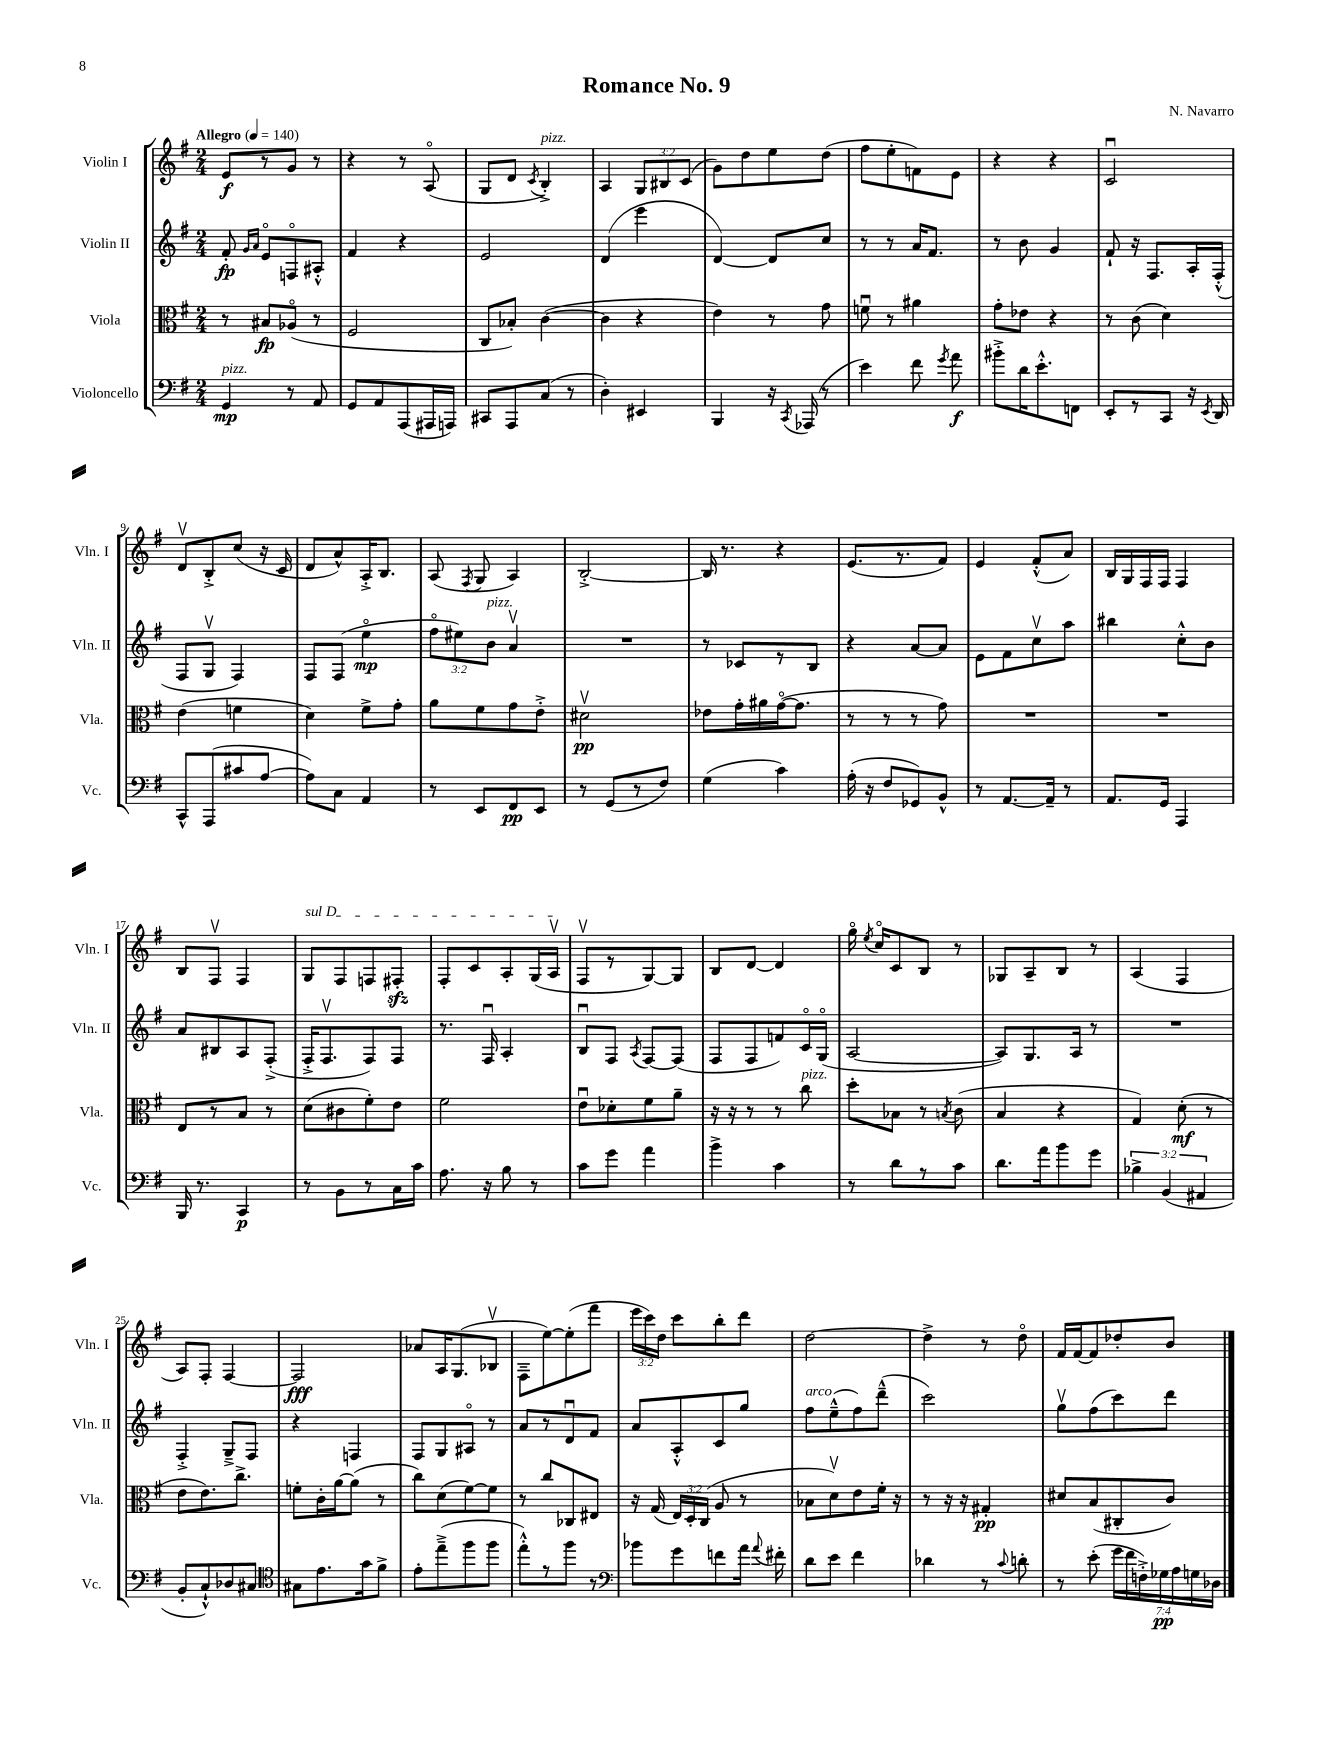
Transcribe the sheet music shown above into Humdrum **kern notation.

**kern	**kern	**kern	**kern
*staff4	*staff3	*staff2	*staff1
*clefF4	*clefC3	*clefG2	*clefG2
*k[f#]	*k[f#]	*k[f#]	*k[f#]
*M2/4	*M2/4	*M2/4	*M2/4
*MM140	*MM140	*MM140	*MM140
4GG	8r	8f#'	8e
.	.	16qqg	.
.	.	16qqa	.
.	8B#	8eo	8r
8r	(8A-o	8Fo	8g
8AA	8r	8A#'^^	8r
=	=	=	=
8GG	2F#	4f#	4r
8AA	.	.	.
(8AAA	.	4r	8r
16AAA#	.	.	(8Ao
16AAA)	.	.	.
=	=	=	=
8CC#	8C	2e	8G
8AAA	8B-')	.	8d
.	.	.	8qc
(8C	([4c	.	4B'^)
8r	.	.	.
=	=	=	=
4D')	4c]	(4d	4A
4EE#	4r	4eee	12G
.	.	.	12B#
.	.	.	(12c
=	=	=	=
4BBB	4e)	[4d)	8g)
.	.	.	8dd
16r	8r	8d]	8ee
8qCC	.	.	.
(16AAA-	.	.	.
8r	8g	8cc	(8dd
=	=	=	=
4e)	8fu	8r	8ff#
.	8r	8r	8ee'
8f#	4a#	16a	8f)
.	.	8.f#	.
8qg	.	.	.
8a	.	.	8e
=	=	=	=
8b#'^	8g'	8r	4r
16d	8e-	8b	.
8.e'^^	.	.	.
.	4r	4g	4r
8FF	.	.	.
=	=	=	=
8EE'	8r	8f#`	2cu
8r	(8c	16r	.
.	.	8.F#	.
8CC	4d)	.	.
16r	.	16A'	.
8qEE	.	.	.
16DD	.	(16F#'^^	.
=	=	=	=
8CC^^	(4e	8F#	8dv
(8AAA	.	8Gv	8B'^
8c#	4f	4F#)	(8cc
[8A	.	.	16r
.	.	.	16c
=	=	=	=
8A])	4d)	8F#	8d
8C	.	(8F#	8a^^)
4AA	8f#^	4eeo	16A'^
.	.	.	8.B
.	8g'	.	.
=	=	=	=
8r	8a	12ff#o	(8A
.	.	12ee#)	.
.	.	.	8qF#
8EE	8f#	.	8G
.	.	12b	.
8FF#	8g	4av	4A)
8EE	8e'^	.	.
=	=	=	=
8r	2d#v	2r	[2B'^
(8GG	.	.	.
8r	.	.	.
8F#)	.	.	.
=	=	=	=
(4G	8e-	8r	16B]
.	.	.	8.r
.	16g'	8c-	.
.	16a#	.	.
4c)	([16go	8r	4r
.	8.g]	.	.
.	.	8B	.
=	=	=	=
(16A'	8r	4r	(8.e
16r	.	.	.
8F#	8r	.	.
.	.	.	8.r
8GG-)	8r	[8a	.
8BB^^	8g)	8a]	8f#)
=	=	=	=
8r	2r	8e	4e
[8.AA	.	8f#	.
.	.	8ccv	(8f#'^^
16AA~]	.	.	.
8r	.	8aa	8a)
=	=	=	=
8.AA	2r	4bb#	16B
.	.	.	16G
.	.	.	16F#
16GG	.	.	16F#
4AAA	.	8cc'^^	4F#
.	.	8b	.
=	=	=	=
16BBB	8E	8a	8B
8.r	.	.	.
.	8r	8B#	8F#v
4CC	8B	8A	4F#
.	8r	(8F#'^	.
=	=	=	=
8r	(8d	16F#'^	8G
.	.	8.F#v	.
8BB	8c#	.	8F#
8r	8f#')	8F#)	8F
16C	8e	8F#	8F#'
16c	.	.	.
=	=	=	=
8.A	2f#	8.r	8F#'
.	.	.	8c
16r	.	16F#u	.
8B	.	4A'	8A'
8r	.	.	(16G
.	.	.	16Av
=	=	=	=
8c	8eu	8Bu	8F#v
8g	8d-'	8F#	8r
.	.	8qA	.
4a	8f#	[8F#	[8G)
.	8a~	(8F#]	8G]
=	=	=	=
4b^	16r	8F#	8B
.	16r	.	.
.	8r	8F#	[8d
4c	8r	8f)	4d]
.	8cc	16co	.
.	.	(16Go	.
=	=	=	=
8r	8dd'	[2A	16ggo
.	.	.	8qee
.	.	.	16cco
8d	8B-	.	8c
8r	8r	.	8B
.	8qB	.	.
8c	(8c	.	8r
=	=	=	=
8.d	4B	8A])	8G-
.	.	8.G	8A~
16a	.	.	.
8b	4r	.	8B
.	.	16A	.
8g	.	8r	8r
=	=	=	=
6B-^	4G)	2r	(4A
(6BB	.	.	.
.	(8d'	.	4F#
6AA#	.	.	.
.	8r	.	.
=	=	=	=
8BB'	8e	4F#'^	8A)
8C`^^)	8.e)	.	8F#'
8D-	.	8G~^	[4F#
.	8.cc^	.	.
8C#	.	8F#	.
=	=	=	=
*clefC4	*	*	*
8G#	8f'	4r	2F#]
8.e	16c'	.	.
.	[16a	.	.
.	(8a]	4F	.
16g	.	.	.
8f#^	8r	.	.
=	=	=	=
8e'	8cc)	8F#	8a-
(8ee~^	(8d	8G	16A
.	.	.	(8.G
8ff#	[8f#)	8A#o	.
8ff#	8f#]	8r	8B-v
=	=	=	=
8ee'^^)	8r	8a	8F#~
8r	8cc	8r	[8ee)
8ff#	8C-	8du	(8ee']
8r	8E#	8f#	8fff#
=	=	=	=
*clefF4	*	*	*
8b-	16r	8a	24eee
.	.	.	24ccc)
.	(16G	.	.
.	.	.	24dd
8g	24E)	8A'^^	8ccc
.	24D'	.	.
.	(24C	.	.
8f	8A	8c	8bb'
16a	8r	8gg	8ddd
8qqa	.	.	.
16f#'	.	.	.
=	=	=	=
8d	8B-	8ff#	[2dd
8e	8dv)	(8ee~^^	.
4f#	8e	8ff#)	.
.	16f#'	(8ddd~^^	.
.	16r	.	.
=	=	=	=
4d-	8r	2ccc)	4dd^]
.	16r	.	.
.	16r	.	.
8r	4G#'	.	8r
8qqc	.	.	.
8d'	.	.	8ddo
=	=	=	=
8r	8d#	8ggv	16f#
.	.	.	[16f#
(8e'	(8B	(8ff#	8f#]
28g	8C#'	8ccc)	8dd-'
28f#	.	.	.
28F'^)	.	.	.
28G-	.	.	.
.	8c)	8ddd	8b
28A	.	.	.
28G	.	.	.
28D-	.	.	.
==	==	==	==
*-	*-	*-	*-
